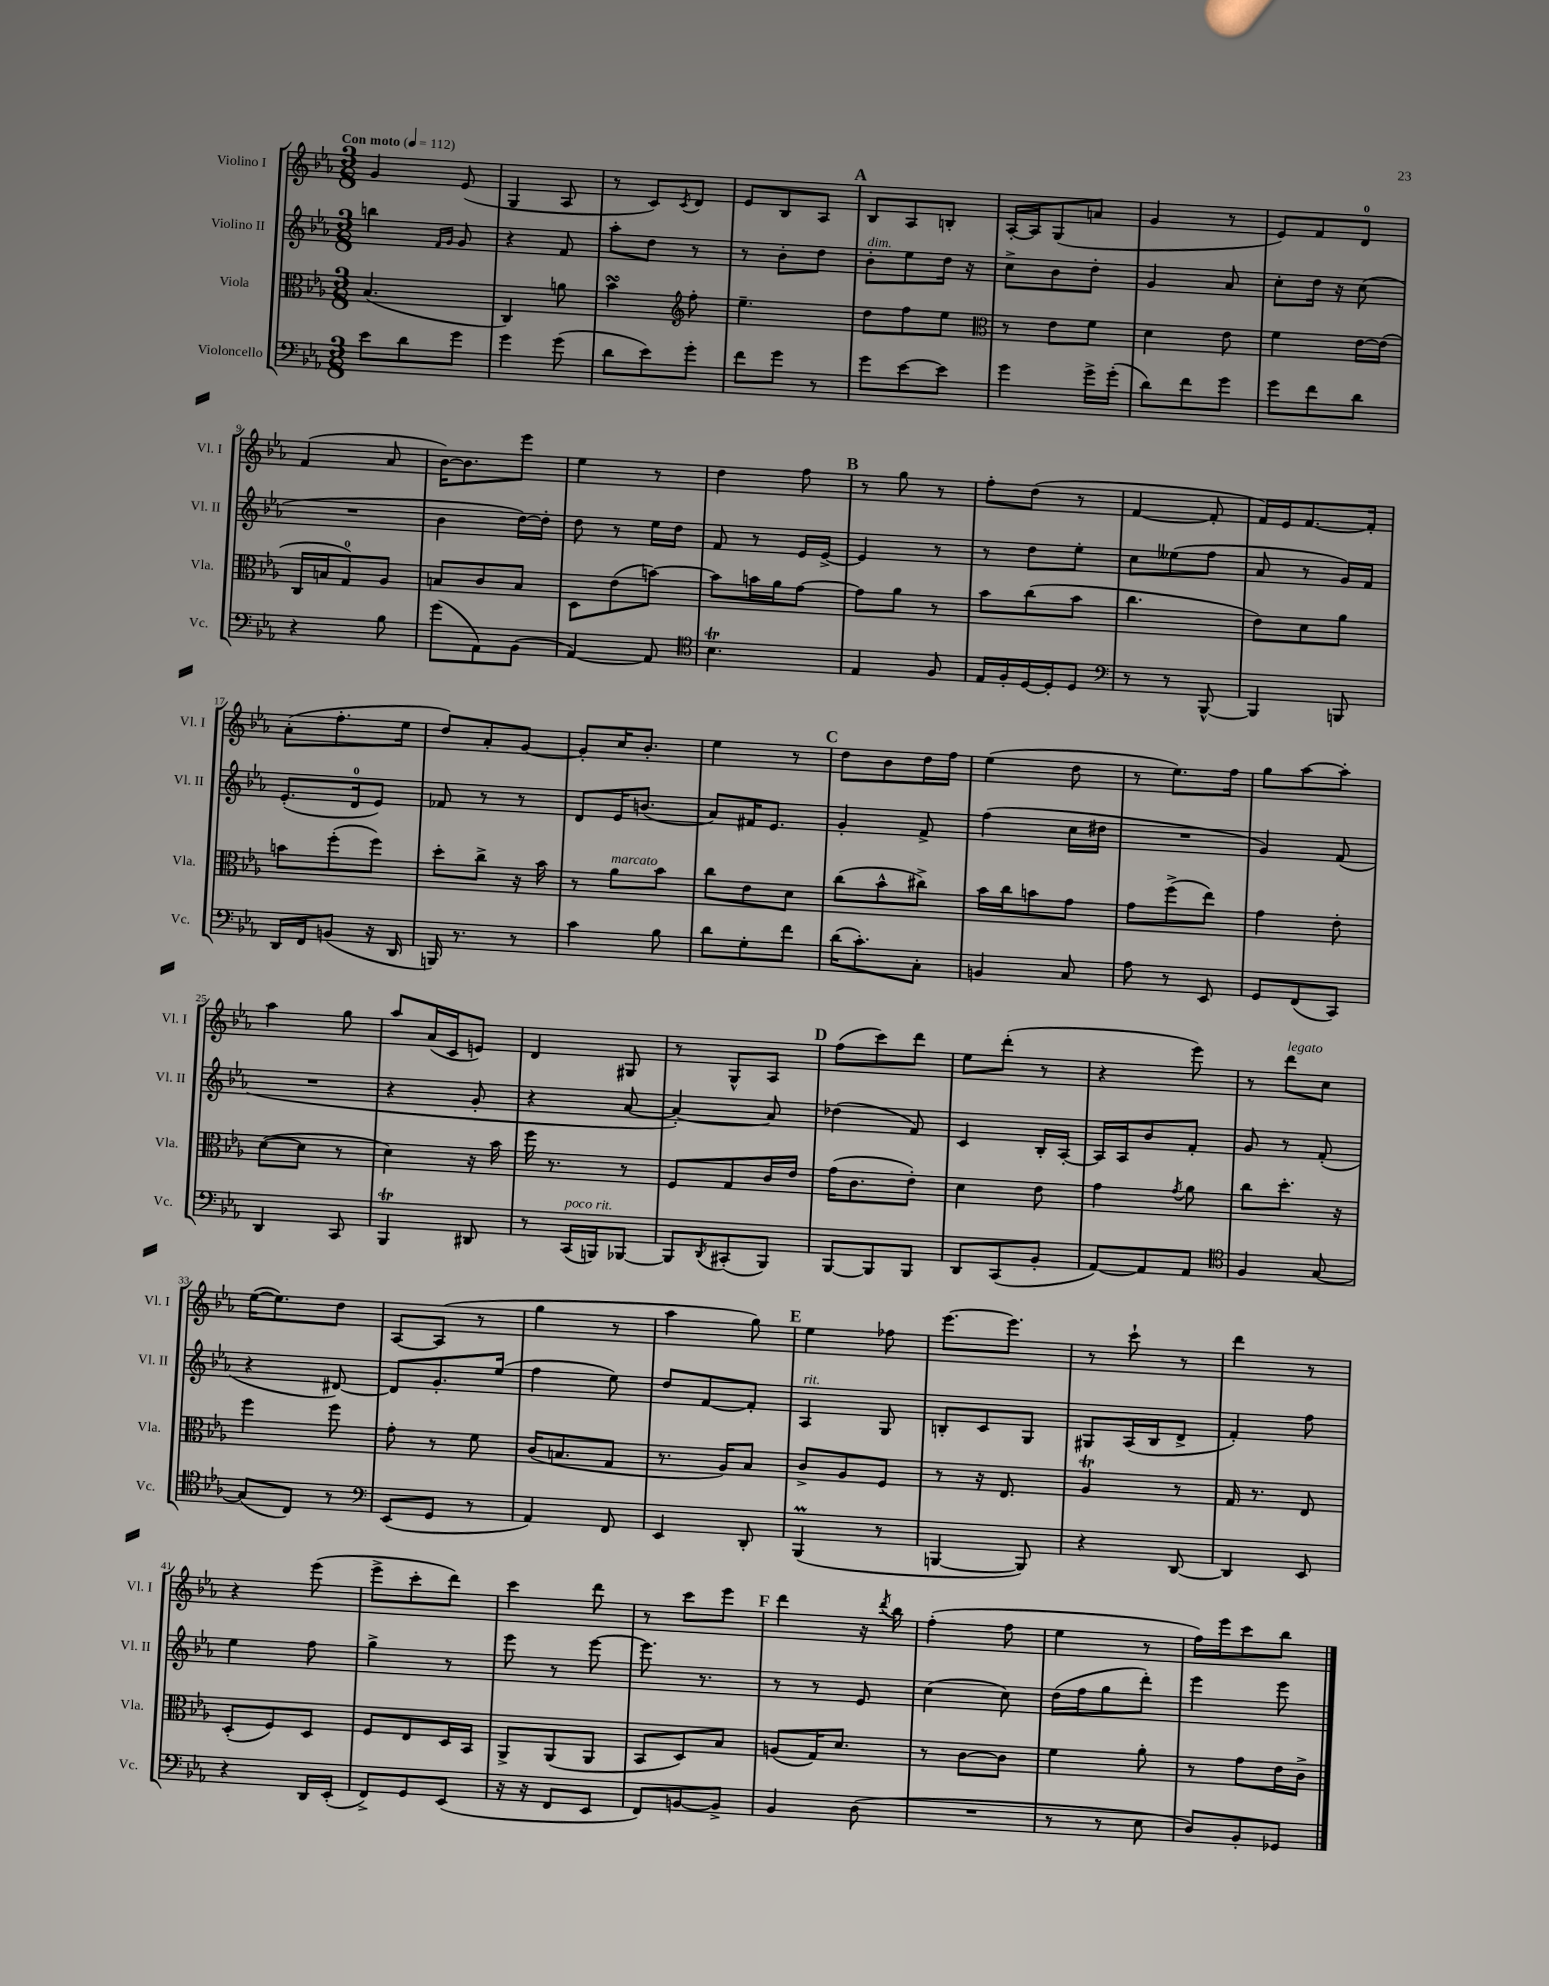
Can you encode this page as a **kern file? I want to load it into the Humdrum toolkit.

**kern	**kern	**kern	**kern
*staff4	*staff3	*staff2	*staff1
*clefF4	*clefC3	*clefG2	*clefG2
*k[b-e-a-]	*k[b-e-a-]	*k[b-e-a-]	*k[b-e-a-]
*M3/8	*M3/8	*M3/8	*M3/8
*MM112	*MM112	*MM112	*MM112
8e-	(4.B-	4bb	4g
8d	.	.	.
.	.	16qqf	.
.	.	16qqg	.
8g	.	8g	(8e-
=	=	=	=
4g	4C)	4r	4G
(8g	8a	8f	8A-
=	=	=	=
8d	4b-	8aa-'	8r
8e-)	.	8dd	8c)
*	*clefG2	*	*
.	.	.	8qc
8g'	8ff'	8r	8d
=	=	=	=
8f	4.ee-~	8r	8e-
8g	.	8b-'	8B-
8r	.	8dd	8A-
=	=	=	=
8g	8dd	8b-'	8B-
[8e-	8ff	8ee-	8A-
8e-]	8ee-	16dd	8B'
.	.	16r	.
=	=	=	=
*	*clefC3	*	*
4g	8r	8cc^	[16A-'
.	.	.	16A-]
.	8e-	8b-	(8G
16g^	8f	8dd'	8a
(16g'	.	.	.
=	=	=	=
8d)	4d	4g	4g
8f	.	.	.
8g	8e-	8a-	8r
=	=	=	=
8g	4f	8cc'	8e-)
8f	.	16dd	8f
.	.	16r	.
8d	[16e-	(8cc	8d
.	(16e-]	.	.
=	=	=	=
4r	16C	4.r	(4f
.	16B	.	.
.	8G)	.	.
8B-	8A-	.	8a-
=	=	=	=
(8g	8B	4b-	[16b-)
.	.	.	8.b-]
8AA-)	8c	.	.
(8BB-	8B	[16dd)	8eee-
.	.	16dd']	.
=	=	=	=
[4AA-)	8D	8dd	4ee-
.	(8e-	8r	.
8AA-]	[8b)	16ee-	8r
.	.	16dd	.
=	=	=	=
*clefC4	*	*	*
4.B-	8b]	8f	4dd
.	16b	8r	.
.	16a-	.	.
.	[8g	16e-	8ff
.	.	[16e-^	.
=	=	=	=
4E-	8g]	4e-]	8r
.	8a-	.	8gg
8F	8r	8r	8r
=	=	=	=
16E-	8b-	8r	8ff'
16F'	.	.	.
[16D	(8cc	8dd	(8dd
16D']	.	.	.
8D	8b-	8ee-'	8r
=	=	=	=
*clefF4	*	*	*
8r	4.cc	8cc	[4f
8r	.	(8ee--	.
[8BBB-^^	.	8ff	8f']
=	=	=	=
4BBB-]	8e-)	8a-	16f)
.	.	.	16e-
.	8d	8r	[8.f
8BBB	8a-	16g)	.
.	.	16f	16f']
=	=	=	=
16DD	8b	(8.e-'	(8a-'
16FF	.	.	.
(8BB	(8ff'	.	8.ff'
.	.	16d	.
16r	8ff)	8e-)	.
16DD	.	.	16ee-
=	=	=	=
16BBB)	8dd'	8f-	8dd)
8.r	.	.	.
.	8cc^	8r	8a-'
8r	16r	8r	[8g
.	16b-	.	.
=	=	=	=
4c	8r	8d	8g']
.	8a-	16e-	16cc
.	.	(8.b	8.b-'
8B-	8b-	.	.
=	=	=	=
8d	8cc	8a-)	4ee-
8G'	8e-	16f#	.
.	.	8.e-	.
8f	8d	.	8r
=	=	=	=
(16d	(8cc	4g'	8dd
8.c')	.	.	.
.	8b-^^	.	8b-
8C'	8cc#^)	8f^	16dd
.	.	.	16ff
=	=	=	=
4BB	16b-	(4ff	(4ee-
.	16cc	.	.
.	8b	.	.
8C	8g	16cc	8dd
.	.	16dd#	.
=	=	=	=
8A-	8g	4.r	8r
8r	(8ff^	.	8.ee-)
8EE-	8ee-)	.	.
.	.	.	16ff
=	=	=	=
8GG	4g	4g)	8gg
(8FF	.	.	[8aa-
8CC)	8e-'	(8f	8aa-']
=	=	=	=
4DD	([8d	4.r	4aa-
.	8d]	.	.
8CC	8r	.	8gg
=	=	=	=
4BBB-	4d)	4r	8aa-
.	.	.	(16a-
.	.	.	16c
8DD#	16r	8g'	8e)
.	16b-	.	.
=	=	=	=
8r	16ff	4r	4d
.	8.r	.	.
(16CC	.	.	.
16BBB)	.	.	.
[8BBB-	8r	[8a-	8G#
=	=	=	=
8BBB-]	8F	4a-'_)	8r
8qDD	.	.	.
(8CC#'	8G	.	8G^^
8BBB-)	16c	8a-]	8A-
.	16e-	.	.
=	=	=	=
[8BBB-	(16g	(4dd-	(8ff
.	8.c	.	.
8BBB-]	.	.	8ccc)
8BBB-	8e-')	8f)	8ddd
=	=	=	=
8DD	4d	4c	8ee-
(8CC	.	.	(8ddd'
8BB-'	8e-	16B-'	8r
.	.	[16A-'	.
=	=	=	=
[8AA-)	4g	16A-]	4r
.	.	16A-	.
8AA-]	.	8b-	.
.	8qg	.	.
8AA-	8a-	8f'	8eee-)
=	=	=	=
*clefC4	*	*	*
4F	8cc	8g	8r
.	8.dd'	8r	8ddd
[8G	.	(8f'	8cc
.	16r	.	.
=	=	=	=
(8G]	4ff	4r	([16ee-
.	.	.	8.ee-])
8C)	.	.	.
8r	8ff	[8d#)	8dd
=	=	=	=
*clefF4	*	*	*
(8EE-	8g'	8d#]	[8A-
8GG	8r	8.g'	(8A-]
8r	8f	.	8r
.	.	(16ee-	.
=	=	=	=
4AA-)	(16c	4ff	4gg
.	8.B	.	.
8FF	8G	8ee-)	8r
=	=	=	=
4EE-	8.r	8dd	4aa-
.	.	[8f	.
.	16A-)	.	.
8DD'	8B-	8f']	8gg)
=	=	=	=
(4BBB-	8c^	4A-	4ee-
.	8A-	.	.
8r	8F	8G	8ff-
=	=	=	=
[4BBB	8r	8B'	[8.eee-
.	16r	8c	.
.	8.E-	.	8.eee-]
8BBB])	.	8G	.
=	=	=	=
4r	4A-	8G#	8r
.	.	(16A-	8ccc`
.	.	16B-	.
[8DD	8r	8d^	8r
=	=	=	=
4DD]	16G	4f')	4ddd
.	8.r	.	.
8EE-	8E-	8ff	8r
=	=	=	=
4r	(8D'	4ee-	4r
.	8F)	.	.
16DD	8D	8ff	(8eee-
(16EE-'	.	.	.
=	=	=	=
8FF^)	8F	4gg^	8eee-^
8GG	8E-	.	8ccc'
(8EE-	16D	8r	8ddd)
.	16BB-	.	.
=	=	=	=
16r	8AA-^	8eee-	4ccc
16r	.	.	.
8FF	(8AA-	8r	.
8EE-	8AA-	[8eee-	8ddd
=	=	=	=
8FF)	8BB-	8.eee-]	8r
[8BB	8D)	.	8ccc
.	.	8.r	.
8BB^]	8B-	.	8eee-
=	=	=	=
4BB-	(8A	8r	4ddd
.	16G)	8r	.
.	8.d	.	.
(8D	.	8e-	16r
.	.	.	8qddd
.	.	.	16bb-
=	=	=	=
4.r	8r	(4cc	(4ff'
.	[8c	.	.
.	8c]	8cc)	8ff
=	=	=	=
8r	4f	(16dd	4ee-
.	.	16ff	.
8r	.	8gg	.
8E-	8a-'	8ddd')	8r
=	=	=	=
8D)	8r	4eee-	16ff)
.	.	.	16eee-
8BB-'	8g	.	8ccc
8GG-	16e-	8eee-	8bb-
.	16c^	.	.
==	==	==	==
*-	*-	*-	*-
